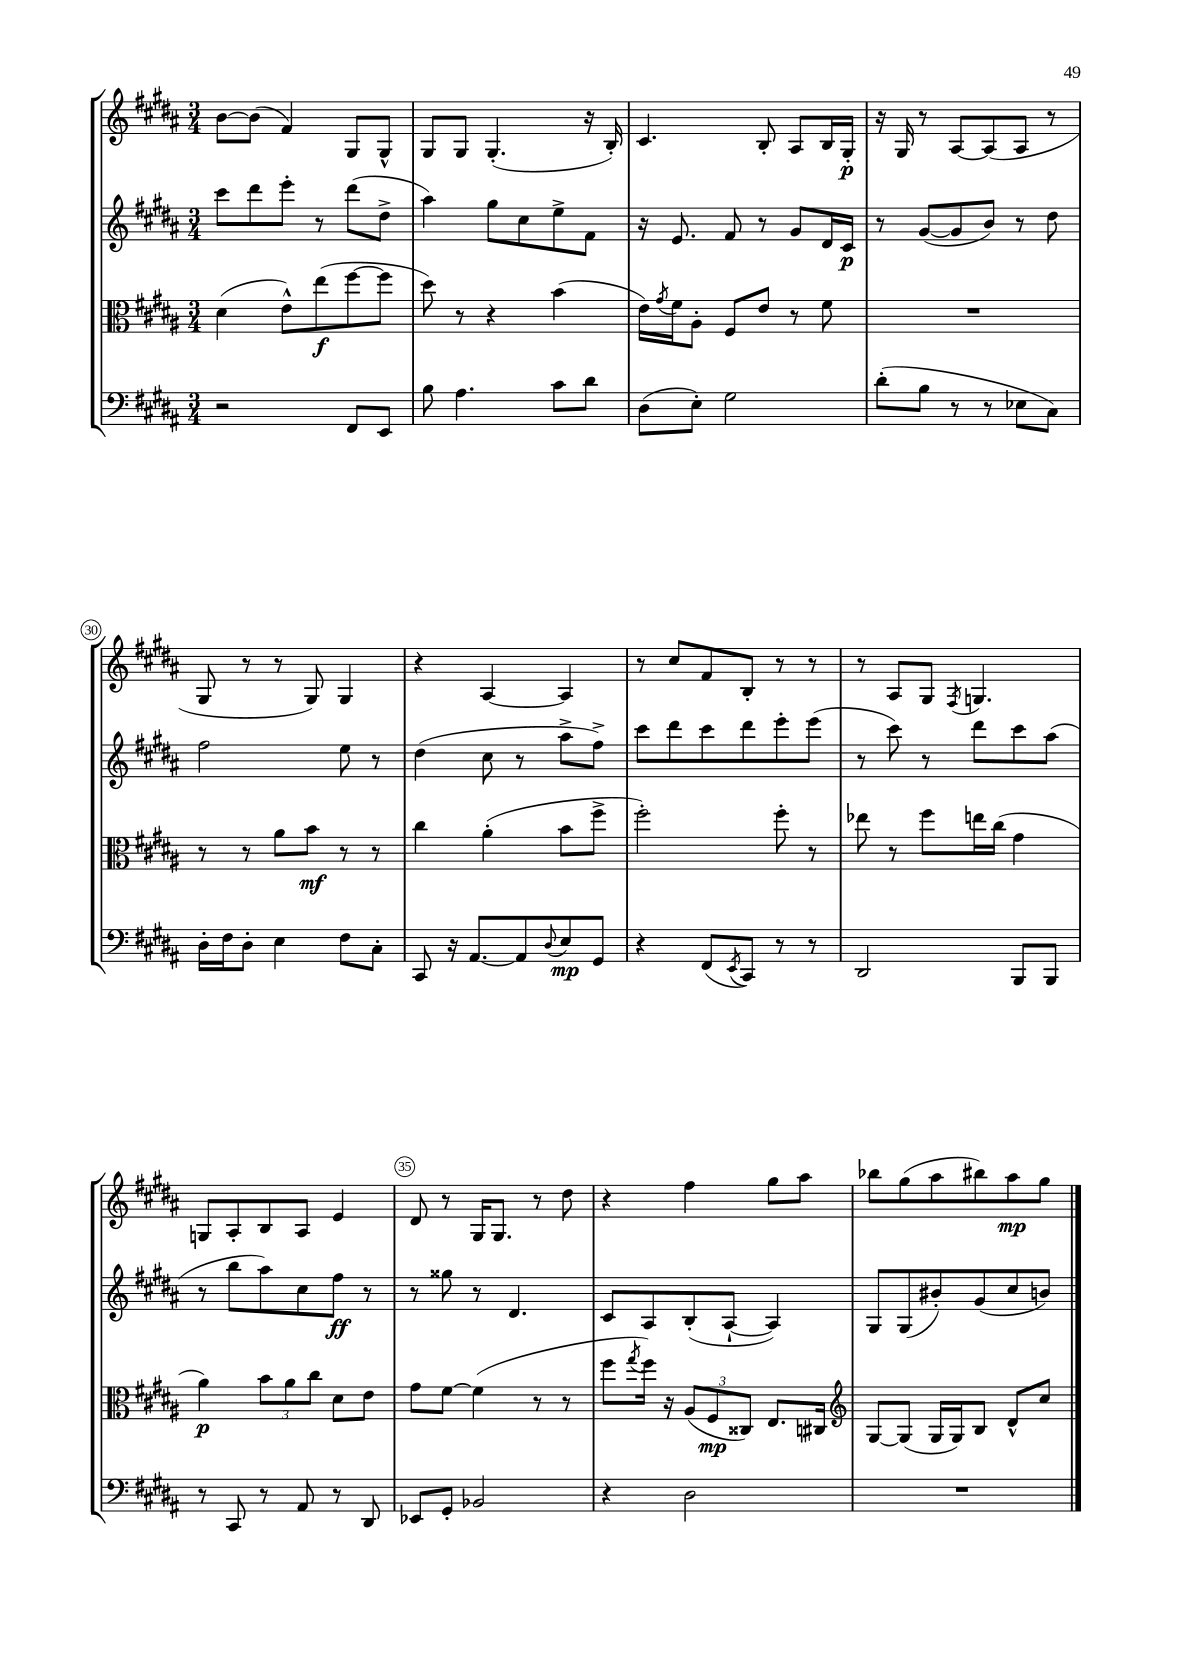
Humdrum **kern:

**kern	**kern	**kern	**kern
*staff4	*staff3	*staff2	*staff1
*clefF4	*clefC3	*clefG2	*clefG2
*k[f#c#g#d#a#]	*k[f#c#g#d#a#]	*k[f#c#g#d#a#]	*k[f#c#g#d#a#]
*M3/4	*M3/4	*M3/4	*M3/4
2r	(4d#\	8ccc#\L	[8b\L
.	.	8ddd#\	(8b\]J
.	8e^^\L)	8eee'\J	4f#/)
.	(8ee\	8r	.
8FF#/L	[8ff#\	(8ddd#\L	8G#/L
8EE/J	8ff#\]J	8dd#^\J	8G#^^/J
=	=	=	=
8B\	8dd#\)	4aa#\)	8G#/L
4.A#\	8r	.	8G#/J
.	4r	8gg#\L	(4.G#'/
.	.	8cc#\	.
8c#\L	(4b\	8ee^\	.
8d#\J	.	8f#\J	16r
.	.	.	16B'/)
=	=	=	=
(8D#\L	16e\LL)	16r	4.c#/
.	8qg#/	.	.
.	16f#\J	8.e/	.
8E'\J)	8A#'\J	.	.
2G#\	8F#/L	8f#/	.
.	8e/J	8r	8B'/
.	8r	8g#/L	8A#/L
.	8f#\	16d#/L	16B/L
.	.	16c#/JJ	16G#'/JJ
=	=	=	=
(8d#'\L	2.r	8r	16r
.	.	.	16G#/
8B\J	.	([8g#/L	8r
8r	.	8g#/]	[8A#/L
8r	.	8b/J)	(8A#/]
8E-\L	.	8r	8A#/J
8C#\J)	.	8dd#\	8r
=	=	=	=
16D#'\LL	8r	2ff#\	8G#/
16F#\J	.	.	.
8D#'\J	8r	.	8r
4E\	8a#\L	.	8r
.	8b\J	.	8G#/)
8F#\L	8r	8ee\	4G#/
8C#'\J	8r	8r	.
=	=	=	=
8CC#/	4cc#\	(4dd#\	4r
16r	.	.	.
[8.AA#/L	.	.	.
.	(4a#'\	8cc#\	[4A#/
8AA#/]	.	8r	.
8qqD#/	.	.	.
8E/	8b\L	8aa#^\L	4A#/]
8GG#/J	8ff#^\J	8ff#^\J)	.
=	=	=	=
4r	2ff#'\)	8ccc#\L	8r
.	.	8ddd#\	8cc#/L
(8FF#/L	.	8ccc#\	8f#/
8qEE/	.	.	.
8CC#/J)	.	8ddd#\	8B'/J
8r	8ff#'\	8eee'\	8r
8r	8r	(8eee\J	8r
=	=	=	=
2DD#/	8ee-\	8r	8r
.	8r	8ccc#\)	8A#/L
.	8ff#\L	8r	8G#/J
.	.	.	8qF#/
.	16ee\L	8ddd#\L	4.G/
.	(16cc#\JJ	.	.
8BBB/L	4g#\	8ccc#\	.
8BBB/J	.	(8aa#\J	.
=	=	=	=
8r	4a#\)	8r	8G/L
8CC#/	.	8bb\L	8A#'/
8r	12b\L	8aa#\)	8B/
.	12a#\	.	.
8AA#/	.	8cc#\	8A#/J
.	12cc#\J	.	.
8r	8d#\L	8ff#\J	4e/
8DD#/	8e\J	8r	.
=	=	=	=
8EE-/L	8g#\L	8r	8d#/
8GG#'/J	[8f#\J	8gg##\	8r
2BB-/	(4f#\]	8r	16G#/LK
.	.	.	8.G#/J
.	.	4.d#/	.
.	8r	.	8r
.	8r	.	8dd#\
=	=	=	=
4r	8ff#\L	8c#/L	4r
.	8qgg#/	.	.
.	16ff#\Jk)	8A#/	.
.	16r	.	.
2D#\	(12A#/L	(8B'/	4ff#\
.	12F#/	.	.
.	.	[8A#`/J	.
.	12C##/J)	.	.
.	8.E/L	4A#/])	8gg#\L
.	.	.	8aa#\J
.	16C#/Jk	.	.
=	=	=	=
*	*clefG2	*	*
2.r	[8G#/L	8G#/L	8bb-\L
.	(8G#/]J	(8G#/	(8gg#\
.	16G#/LL	8b#'/)	8aa#\
.	16G#/J)	.	.
.	8B/J	(8g#/	8bb#\)
.	8d#^^/L	8cc#/	8aa#\
.	8cc#/J	8b/J)	8gg#\J
==	==	==	==
*-	*-	*-	*-
